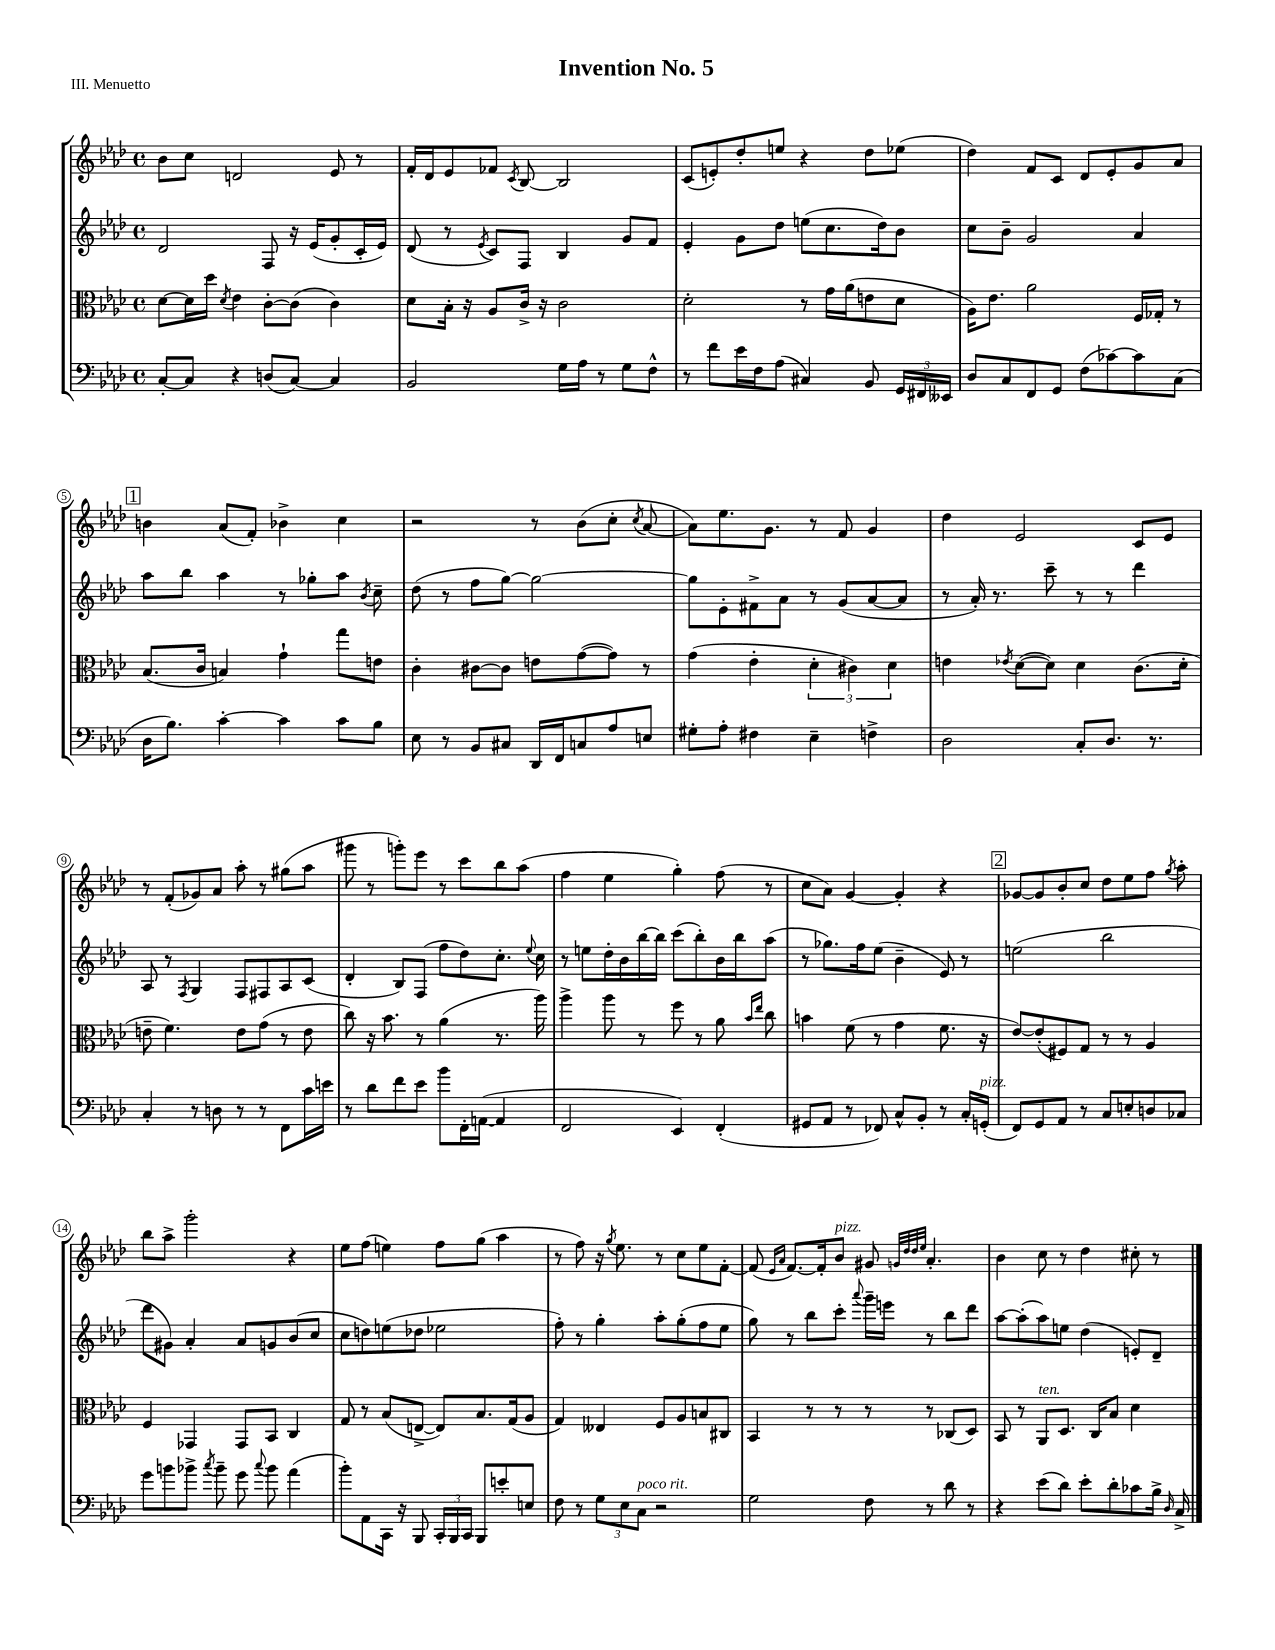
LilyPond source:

\header { title = "Invention No. 5" piece = "III. Menuetto" }
<<
\new StaffGroup <<
\new Staff = "s0" {
    \clef treble \key aes \major \defaultTimeSignature \time 4/4
    \autoBeamOff bes'8[ c''8] d'2 ees'8 r8 |
    f'16[-. des'16 ees'8 fes'8] \acciaccatura { c'8 } bes8~ bes2 |
    c'8[( e'8-.) des''8-. e''8] r4 des''8[ ees''8]( |
    des''4) f'8[ c'8] des'8[ ees'8-. g'8 aes'8] |
    \mark \markup { \box "1" } b'4 aes'8[( f'8]-.) bes'4-> c''4 |
    r2 r8 bes'8[( c''8]-. \acciaccatura { c''8 } aes'8~ |
    aes'8[) ees''8. g'8.] r8 f'8 g'4 |
    des''4 ees'2 c'8[ ees'8] |
    r8 f'8[-.( ges'8) aes'8] aes''8-. r8 gis''8[( aes''8] |
    gis'''8 r8 g'''8[-.) ees'''8] r8 c'''8[ bes''8 aes''8]( |
    f''4 ees''4 g''4-.) f''8( r8 |
    c''8[ aes'8]) g'4~ g'4-. r4 |
    \mark \markup { \box "2" } ges'8[~ ges'8 bes'8-. c''8] des''8[ ees''8 f''8] \acciaccatura { g''8 } aes''8-. |
    bes''8[ aes''8]-> g'''2-. r4 |
    ees''8[ f''8]( e''4) f''8[ g''8]( aes''4 |
    r8 f''8) r16 \acciaccatura { g''8 } ees''8. r8 c''8[ ees''8 f'8]~-. |
    f'8( \grace { ees'16[ aes'16] } f'8.[~) f'16-. bes'8]^\markup { \italic "pizz." } gis'8 \grace { g'32[ des''32 des''32 ees''32] } aes'4.-. |
    bes'4 c''8 r8 des''4 cis''8-. r8 \bar "|." |
}
\new Staff = "s1" {
    \clef treble \key aes \major \defaultTimeSignature \time 4/4
    \autoBeamOff des'2 f8 r16 ees'16[( g'8-. c'16-. ees'16]) |
    des'8( r8 \acciaccatura { ees'8 } c'8[) f8] bes4 g'8[ f'8] |
    ees'4-. g'8[ des''8] e''8[( c''8. des''16) bes'8] |
    c''8[ bes'8]-- g'2 aes'4 |
    \mark \markup { \box "1" } aes''8[ bes''8] aes''4 r8 ges''8[-. aes''8] \acciaccatura { bes'8 } c''8-- |
    des''8( r8 f''8[ g''8]~) g''2~ |
    g''8[ ees'8-. fis'8-> aes'8] r8 g'8[( aes'8~ aes'8] |
    r8 aes'16-.) r8. c'''8-- r8 r8 des'''4 |
    aes8 r8 \acciaccatura { f8 } g4 f8[ fis8 aes8 c'8]( |
    des'4-. bes8[) f8]( f''8[ des''8) c''8.]-. \appoggiatura { ees''8 } c''16 |
    r8 e''8[ des''16-. bes'16 bes''16~ bes''16] c'''8[( bes''8-.) bes'16 bes''16 aes''8]( |
    r8 ges''8.[) f''16 ees''8]( bes'4-- ees'8) r8 |
    \mark \markup { \box "2" } e''2( bes''2 |
    des'''8[ gis'8]) aes'4-. aes'8[ g'8 bes'8( c''8] |
    c''8[ d''8) e''8( des''8] ees''2 |
    f''8-.) r8 g''4-. aes''8[-. g''8-.( f''8 ees''8] |
    g''8) r8 bes''8[ c'''8]-. \appoggiatura { aes'''8 } g'''16[-- e'''16] r8 bes''8[ des'''8] |
    aes''8[~ aes''8-.( aes''8) e''8] des''4( e'8[-.) des'8]-- \bar "|." |
}
\new Staff = "s2" {
    \clef alto \key aes \major \defaultTimeSignature \time 4/4
    \autoBeamOff des'8[~ des'16 des''16] \acciaccatura { des'8 } ees'4 c'8[~-. c'8]( c'4) |
    des'8[ bes16]-. r16 aes8[ c'16]-> r16 c'2 |
    des'2-. r8 g'16[ aes'16( e'8 des'8] |
    aes16[) ees'8.] aes'2 f16[ ges16]-. r8 |
    \mark \markup { \box "1" } bes8.[( c'16] b4) g'4-! g''8[ e'8] |
    c'4-. cis'8[~ cis'8] e'8[ g'8~( g'8]) r8 |
    g'4( ees'4-. \tuplet 3/2 { des'4-. cis'4) des'4 } |
    e'4 \acciaccatura { ees'8 } des'8[~( des'8]) des'4 c'8.[( des'16]-. |
    e'8-- f'4.) e'8[ g'8]( r8 e'8 |
    c''8) r16 bes'8. r8 aes'4( r8. aes''16) |
    aes''4-> aes''8 r8 f''8 r8 aes'8 \grace { bes'16[ ees''16] } c''8 |
    b'4 f'8( r8 g'4 f'8. r16 |
    \mark \markup { \box "2" } ees'8[~) ees'8-.( fis8) g8] r8 r8 aes4 |
    f4 ges,4 ges,8[ bes,8] c4 |
    g8 r8 bes8[( e8]~-> e8[) bes8. g16( aes8] |
    g4) eeses4 f8[ aes8 b8 cis8] |
    bes,4 r8 r8 r8 r8 ces8[( des8]) |
    bes,8 r8 aes,8[^\markup { \italic "ten." } des8.] c16[ bes8] des'4 \bar "|." |
}
\new Staff = "s3" {
    \clef bass \key aes \major \defaultTimeSignature \time 4/4
    \autoBeamOff c8[~-. c8] r4 d8[( c8]~) c4 |
    bes,2 g16[ aes16] r8 g8[ f8]-^ |
    r8 f'8[ ees'16 f16 aes8]( cis4) bes,8 \tuplet 3/2 { g,16[ fis,16 eeses,16] } |
    des8[ c8 f,8 g,8] f8[( ces'8~) ces'8 c8]( |
    \mark \markup { \box "1" } des16[ bes8.]) c'4~-. c'4 c'8[ bes8] |
    ees8 r8 bes,8[ cis8] des,16[ f,16 c8 aes8 e8] |
    gis8[-. aes8]-. fis4 ees4-- f4-> |
    des2 c8[-. des8.] r8. |
    c4-. r8 d8 r8 r8 f,8[ c'16 e'16] |
    r8 des'8[ f'8 ees'8] bes'8[ f,16-. a,16]~( a,4 |
    f,2 ees,4) f,4-.( |
    gis,8[ aes,8] r8 fes,8) c8[-^ bes,8]-. r8 c16[-. g,16]-.^\markup { \italic "pizz." }( |
    \mark \markup { \box "2" } f,8[) g,8 aes,8] r8 c8[ e8-. d8 ces8] |
    g'8[ b'8 bes'8]-> \acciaccatura { c''8 } bes'8-- g'8 \appoggiatura { c''8 } bes'8 aes'4( |
    bes'8[-.) aes,8 c,16] r16 bes,,8 \tuplet 3/2 { c,16[-. bes,,16 c,16] } bes,,8[ e'8-. e8] |
    f8 r8 \tuplet 3/2 { g8[ ees8 c8]^\markup { \italic "poco rit." } } r2 |
    g2 f8 r8 des'8 r8 |
    r4 ees'8[( des'8]) ees'8[-. des'8-. ces'8 bes16]-> \grace { des16 } c16-> \bar "|." |
}
>>
>>
\layout { \context { \Score \override BarNumber.stencil = #(make-stencil-circler 0.1 0.3 ly:text-interface::print) } }
